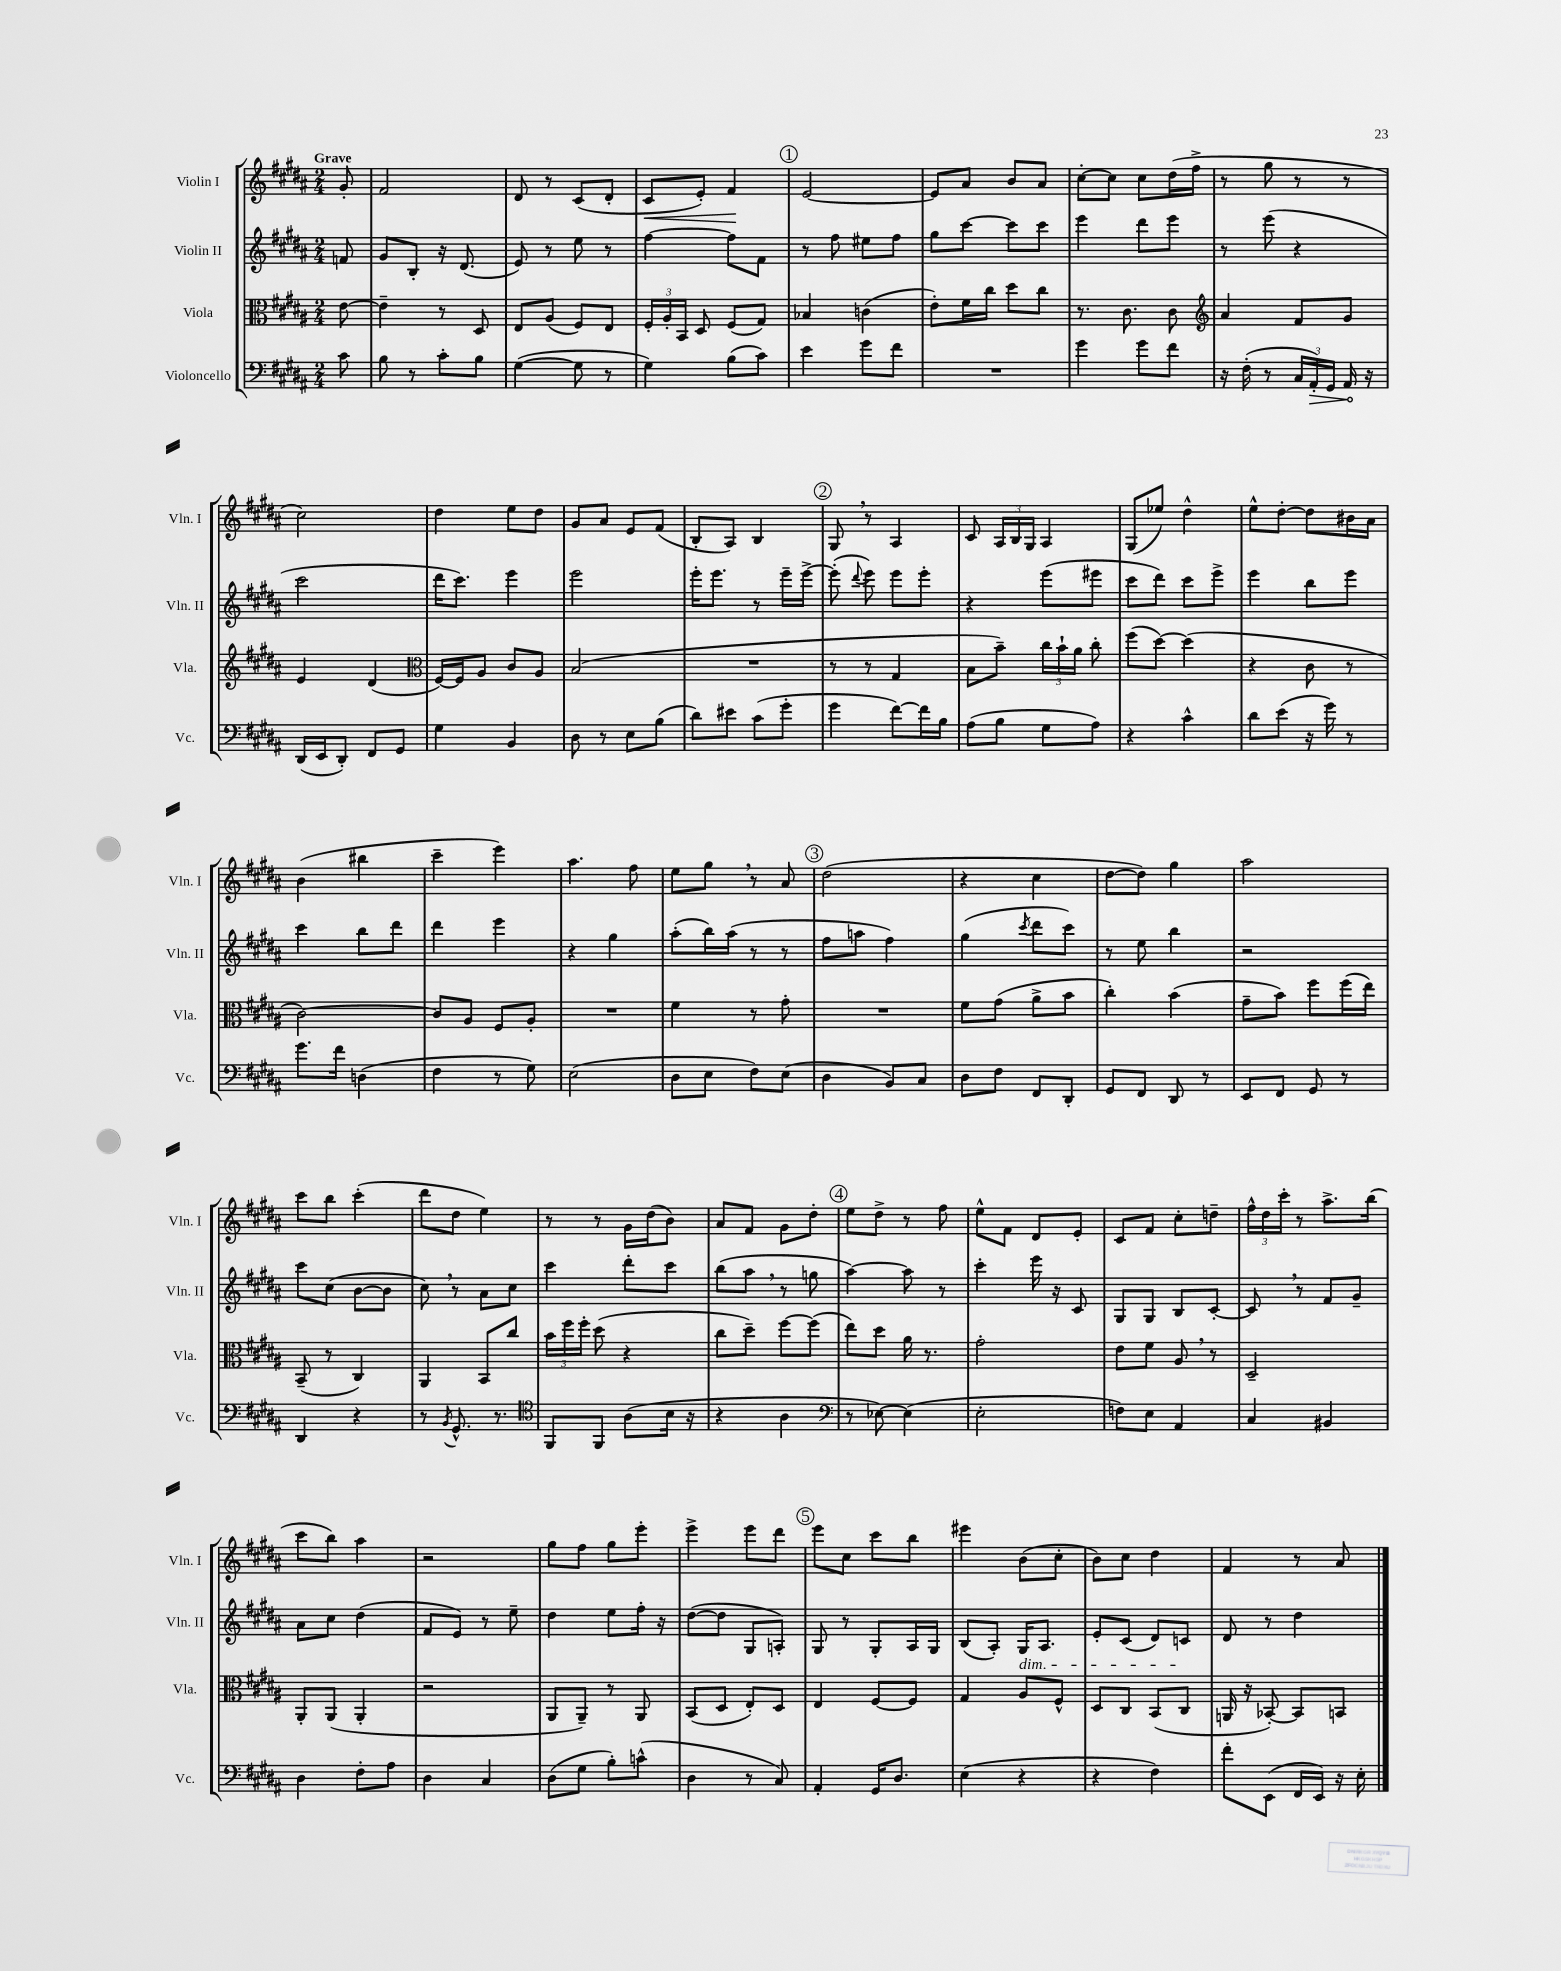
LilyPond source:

<<
\new StaffGroup <<
\new Staff = "s0" \with { instrumentName = "Violin I" shortInstrumentName = "Vln. I" } {
    \clef treble \key b \major \numericTimeSignature \time 2/4 \partial 8 \tempo "Grave"
    \autoBeamOff gis'8-. |
    fis'2 |
    dis'8 r8 cis'8[( dis'8]-. |
    cis'8[\< e'8]-.) fis'4\! |
    \mark \markup { \circle "1" } e'2~ |
    e'8[ ais'8] b'8[ ais'8] |
    cis''8[~-. cis''8] cis''8[ dis''16( fis''16]-> |
    r8 gis''8 r8 r8 |
    cis''2) |
    dis''4 e''8[ dis''8] |
    gis'8[ ais'8] e'8[ fis'8]( |
    b8[-. ais8]) b4 |
    \mark \markup { \circle "2" } gis8 \breathe r8 ais4 |
    cis'8 \tuplet 3/2 { ais16[ b16 gis16] } ais4 |
    gis8[( ees''8]) dis''4-^ |
    e''8[-^ dis''8]~-. dis''8[ bis'16 ais'16] |
    b'4( bis''4 |
    cis'''4-- e'''4) |
    ais''4. fis''8 |
    e''8[ gis''8] \breathe r8 ais'8 |
    \mark \markup { \circle "3" } dis''2( |
    r4 cis''4 |
    dis''8[~ dis''8]) gis''4 |
    ais''2 |
    cis'''8[ b''8] cis'''4-.( |
    dis'''8[ dis''8] e''4) |
    r8 r8 gis'16[ dis''16( b'8]) |
    ais'8[ fis'8] gis'8[ dis''8]-. |
    \mark \markup { \circle "4" } e''8[ dis''8]-> r8 fis''8 |
    e''8[-^ fis'8] dis'8[ e'8]-. |
    cis'8[ fis'8] cis''8[-. d''8]-- |
    \tuplet 3/2 { fis''16[-^ dis''16 cis'''16]-. } r8 ais''8.[-> b''16]( |
    cis'''8[ b''8]) ais''4 |
    r2 |
    gis''8[ fis''8] gis''8[ e'''8]-. |
    e'''4-> e'''8[ dis'''8] |
    \mark \markup { \circle "5" } e'''8[ cis''8] cis'''8[ b''8] |
    eis'''4 b'8[( cis''8]-. |
    b'8[) cis''8] dis''4 |
    fis'4 r8 ais'8 \bar "|." |
}
\new Staff = "s1" \with { instrumentName = "Violin II" shortInstrumentName = "Vln. II" } {
    \clef treble \key b \major \numericTimeSignature \time 2/4 \partial 8
    \autoBeamOff f'8 |
    gis'8[ b8]-. r16 dis'8.( |
    e'8) r8 e''8 r8 |
    fis''4~ fis''8[ fis'8] |
    \mark \markup { \circle "1" } r8 fis''8 eis''8[ fis''8] |
    gis''8[ cis'''8]~ cis'''8[ cis'''8] |
    e'''4 dis'''8[ e'''8] |
    r8 e'''8( r4 |
    cis'''2 |
    dis'''16[ cis'''8.]) e'''4 |
    e'''2 |
    e'''16[-. e'''8.] r8 e'''16[-- e'''16]~-> |
    \mark \markup { \circle "2" } e'''8-.( \appoggiatura { dis'''8 } e'''8) e'''8[ e'''8]-. |
    r4 e'''8[( eis'''8] |
    cis'''8[ dis'''8]) cis'''8[ e'''8]-> |
    e'''4 b''8[ e'''8] |
    cis'''4 b''8[ dis'''8] |
    dis'''4 e'''4 |
    r4 gis''4 |
    ais''8[-.( b''16) ais''16]( r8 r8 |
    \mark \markup { \circle "3" } fis''8[ a''8] fis''4) |
    gis''4( \acciaccatura { cis'''8 } dis'''8[ cis'''8]) |
    r8 e''8 b''4 |
    r2 |
    cis'''8[ cis''8]( b'8[~ b'8] |
    cis''8) \breathe r8 ais'8[ cis''8] |
    cis'''4 dis'''8[-. cis'''8] |
    b''8[( ais''8] \breathe r8 g''8 |
    \mark \markup { \circle "4" } ais''4~) ais''8 r8 |
    cis'''4-. e'''16 r16 cis'8 |
    gis8[ gis8] b8[ cis'8]~-. |
    cis'8 \breathe r8 fis'8[ gis'8]-- |
    ais'8[ cis''8] dis''4( |
    fis'8[ e'8]) r8 e''8-- |
    dis''4 e''8[ fis''16]-. r16 |
    dis''8[~( dis''8] gis8[ a8]-.) |
    \mark \markup { \circle "5" } gis8 r8 gis8[-. ais16 gis16] |
    b8[( ais8]-.) gis16[\dim ais8.] |
    e'8[-. cis'8]( dis'8[) c'8]\! |
    dis'8 r8 dis''4 \bar "|." |
}
\new Staff = "s2" \with { instrumentName = "Viola" shortInstrumentName = "Vla." } {
    \clef alto \key b \major \numericTimeSignature \time 2/4 \partial 8
    \autoBeamOff e'8~ |
    e'4-- r8 dis8 |
    e8[ ais8]( fis8[) e8] |
    \tuplet 3/2 { fis16[-. ais16-. b,16] } dis8 fis8[( gis8]) |
    \mark \markup { \circle "1" } bes4 c'4( |
    e'8[-.) fis'16 cis''16] dis''8[ cis''8] |
    r8. cis'8. cis'8 |
    \clef treble ais'4 fis'8[ gis'8] |
    e'4 dis'4( |
    \clef alto fis16[~) fis16 ais8] cis'8[ ais8] |
    b2( |
    R2 |
    \mark \markup { \circle "2" } r8 r8 gis4 |
    b8[ b'8]--) \tuplet 3/2 { cis''16[ b'16-! ais'16] } cis''8-. |
    fis''8[( dis''8]~) dis''4( |
    r4 cis'8 r8 |
    cis'2~) |
    cis'8[ ais8] fis8[ ais8]-. |
    R2 |
    fis'4 r8 gis'8-. |
    \mark \markup { \circle "3" } R2 |
    fis'8[ gis'8]( ais'8[-> b'8] |
    cis''4-.) b'4( |
    gis'8[-- b'8]) fis''8[ fis''16( e''16]) |
    b,8--( r8 cis4) |
    ais,4 b,8[ cis''8] |
    \tuplet 3/2 { b'16[ fis''16 fis''16]-. } dis''8( r4 |
    cis''8[ dis''8]--) fis''8[~ fis''8]( |
    \mark \markup { \circle "4" } e''8[) dis''8] ais'16 r8. |
    gis'2-. |
    e'8[ fis'8] ais8 \breathe r8 |
    dis2-- |
    ais,8[-. ais,8]( ais,4-. |
    r2 |
    ais,8[ ais,8]--) r8 ais,8 |
    b,8[( dis8] e8[-.) dis8] |
    \mark \markup { \circle "5" } e4 fis8[~ fis8] |
    gis4 ais8[ fis8]-^ |
    dis8[ cis8] b,8[( cis8] |
    a,16 r16 bes,8~-.) bes,8[ b,8] \bar "|." |
}
\new Staff = "s3" \with { instrumentName = "Violoncello" shortInstrumentName = "Vc." } {
    \clef bass \key b \major \numericTimeSignature \time 2/4 \partial 8
    \autoBeamOff cis'8 |
    b8 r8 cis'8[-. b8] |
    gis4~( gis8 r8 |
    gis4) b8[( cis'8]) |
    \mark \markup { \circle "1" } e'4 gis'8[ fis'8] |
    R2 |
    gis'4 gis'8[ fis'8] |
    r16 fis16-.( r8 \tuplet 3/2 { cis16[ \once \override Hairpin.circled-tip = ##t ais,16-.\>) gis,16] } ais,16\! r16 |
    dis,16[( e,16 dis,8]-.) fis,8[ gis,8] |
    gis4 b,4 |
    dis8 r8 e8[ b8]( |
    dis'8[) eis'8] cis'8[( gis'8]-. |
    \mark \markup { \circle "2" } gis'4 fis'8[~) fis'16 b16] |
    ais8[( b8] gis8[ ais8]) |
    r4 cis'4-^ |
    dis'8[ e'8]( r16 gis'16) r8 |
    gis'8.[ fis'16] d4( |
    fis4 r8 gis8) |
    e2( |
    dis8[ e8] fis8[) e8]( |
    \mark \markup { \circle "3" } dis4 b,8[) cis8] |
    dis8[ fis8] fis,8[ dis,8]-. |
    gis,8[ fis,8] dis,8 r8 |
    e,8[ fis,8] gis,8 r8 |
    dis,4 r4 |
    r8 \acciaccatura { b,8 } gis,8.-^ r8. |
    \clef tenor fis,8[ fis,8] ais8[( b16] r16 |
    r4 ais4 |
    \mark \markup { \circle "4" } \clef bass r8 ees8~) ees4( |
    e2-. |
    f8[) e8] ais,4 |
    cis4 bis,4 |
    dis4 fis8[-. ais8] |
    dis4 cis4 |
    dis8[( gis8] b8[-.) c'8]-^( |
    dis4 r8 cis8) |
    \mark \markup { \circle "5" } ais,4-. gis,16[ dis8.] |
    e4( r4 |
    r4 fis4) |
    fis'8[-. e,8]( fis,16[ e,16]) r16 e16-. \bar "|." |
}
>>
>>
\layout { \context { \Score \remove "Bar_number_engraver" } }
